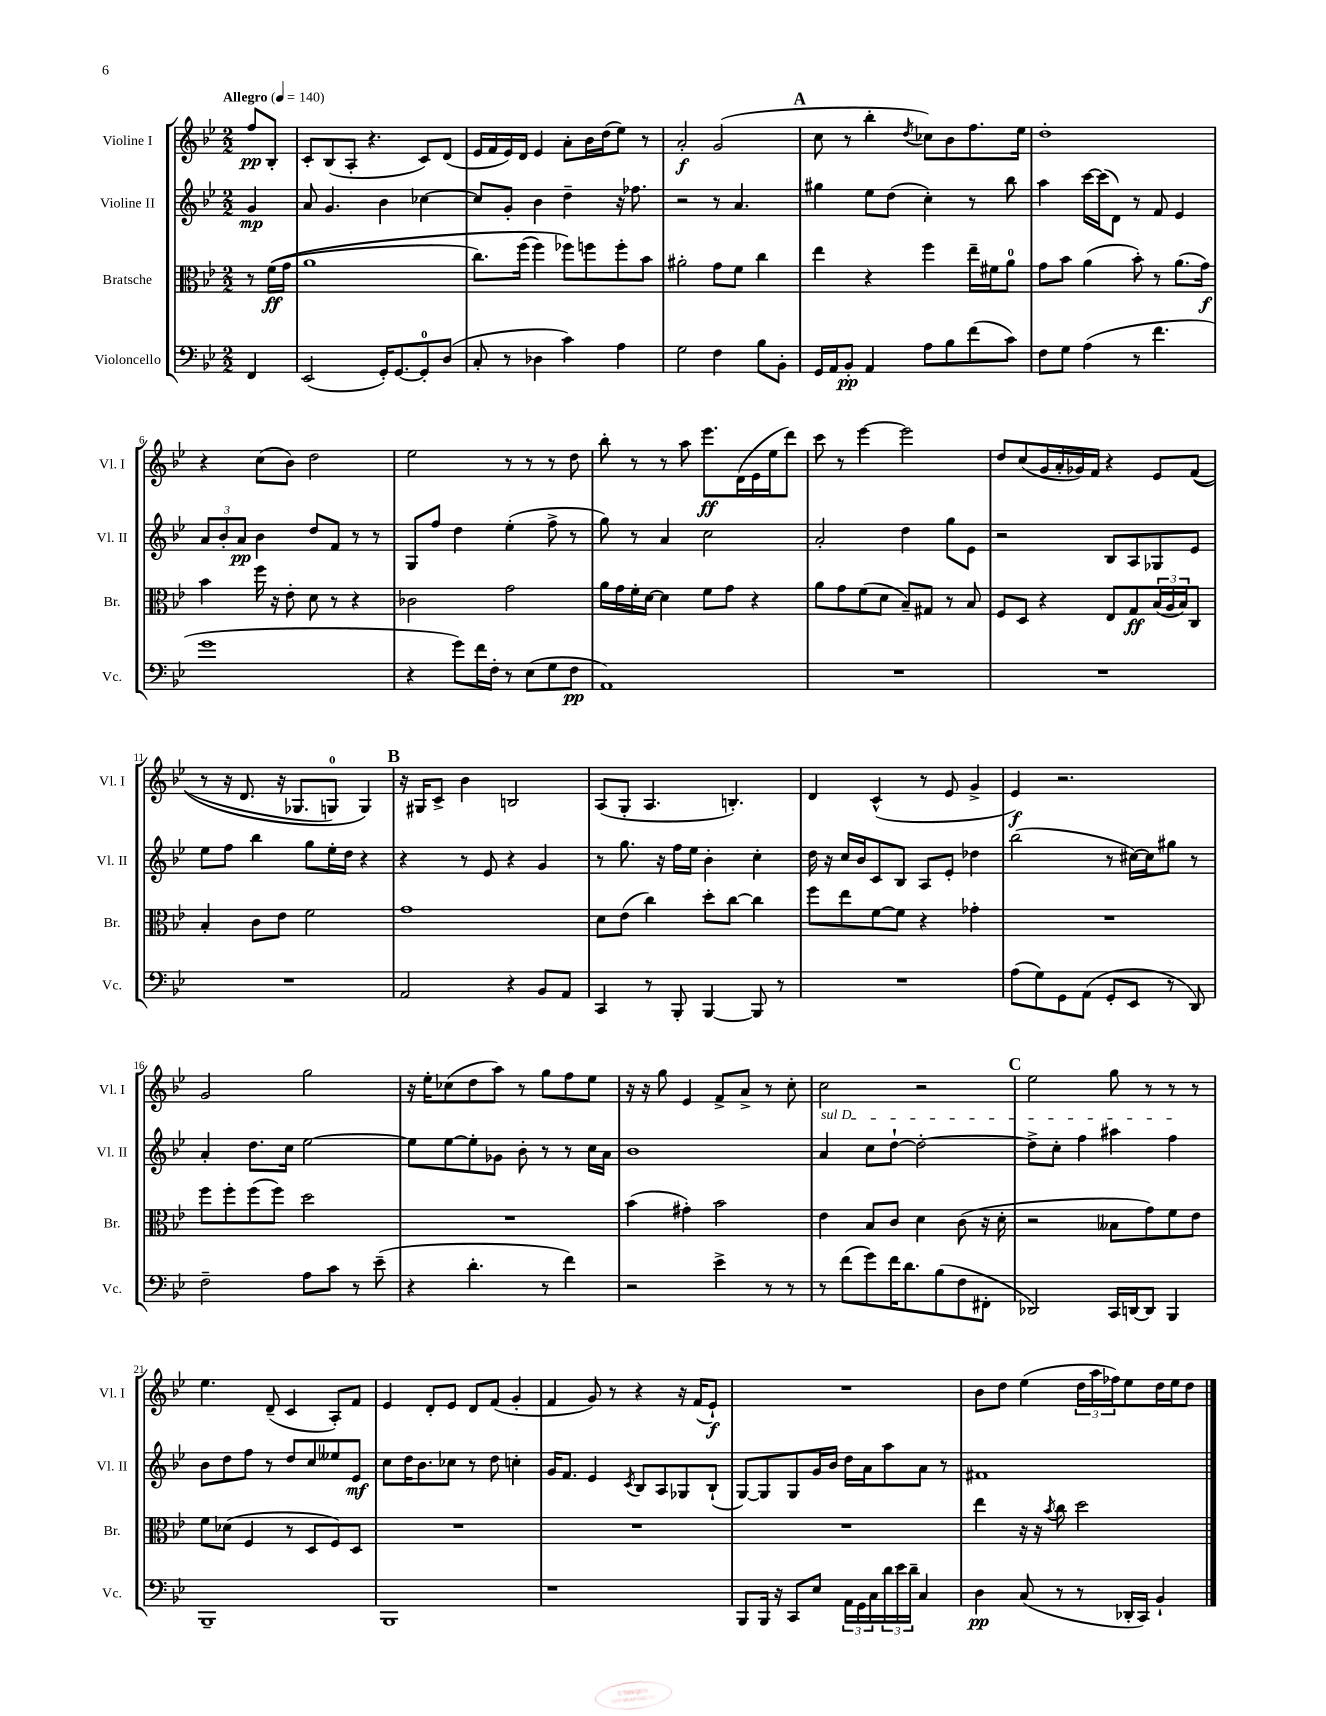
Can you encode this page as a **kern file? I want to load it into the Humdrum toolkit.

**kern	**kern	**kern	**kern
*staff4	*staff3	*staff2	*staff1
*clefF4	*clefC3	*clefG2	*clefG2
*k[b-e-]	*k[b-e-]	*k[b-e-]	*k[b-e-]
*M2/2	*M2/2	*M2/2	*M2/2
*MM140	*MM140	*MM140	*MM140
4FF/	8r	4g/	8ff/L
.	&((16f\LL	.	8B-'/J
.	16g\JJ	.	.
=	=	=	=
(2EE-/	1a	8a/	8c'/L
.	.	4.g/	(8B-/
.	.	.	8A'/J
.	.	.	4.r
16GG'/LK)	.	4b-\	.
[8.GG/	.	.	.
8GG'/]	.	[4cc-\	8c/L)
(8D/J	.	.	(8d/J
=	=	=	=
8C'/	8.cc\L)	8cc-/]L	16e-/LL
.	.	.	16f/
8r	.	8g'/J	16e-/)
.	(16ff\Jk	.	16d/JJ
4D-\	4ff\)	4b-\	4e-/
4c\)	8ff-\L&)	4dd~\	8a'\L
.	8ff\	.	16b-\L
.	.	.	(16dd\J
4A\	8ff'\	16r	8ee-\J)
.	.	8.ff-\	.
.	8b-\J	.	8r
=	=	=	=
2G\	2a#'\	2r	2a'/
4F\	8g\L	8r	(2g/
.	8f\J	4.a/	.
8B-\L	4cc\	.	.
8BB-'\J	.	.	.
=	=	=	=
16GG/LL	4ee-\	4gg#\	8cc\
16AA/J	.	.	.
8BB-'/J	.	.	8r
4AA/	4r	8ee-\L	4bb-'\
.	.	(8dd\J	.
.	.	.	8qdd/
8A\L	4ff\	4cc'\)	8cc-\L)
8B-\	.	.	8b-\
(8f\	16ee-~\LL	8r	8.ff\
.	16f#\J	.	.
8c\J)	8a\J	8bb-\	.
.	.	.	16ee-\Jk
=	=	=	=
8F\L	8g\L	4aa\	1dd'
8G\J	8b-\J	.	.
(4A\	(4a\	[16ccc\LL	.
.	.	(16ccc\]J	.
.	.	8d\J)	.
8r	8b-'\)	8r	.
4.f\	8r	8f/	.
.	(8.a\L	4e-/	.
.	16g\Jk)	.	.
=	=	=	=
1g	4b-\	12a/L	4r
.	.	12b-'/	.
.	.	12a/J	.
.	16ff\	4b-\	(8cc\L
.	16r	.	.
.	8e-'\	.	8b-\J)
.	8d\	8dd/L	2dd\
.	8r	8f/J	.
.	4r	8r	.
.	.	8r	.
=	=	=	=
4r	2c-\	8G/L	2ee-\
.	.	8ff/J	.
8g\L)	.	4dd\	.
16f\L	.	.	.
16F'\JJ	.	.	.
8r	2g\	(4ee-'\	8r
(8E-\L	.	.	8r
8G\	.	8ff^\	8r
8F\J	.	8r	8dd\
=	=	=	=
1AA)	16a\LL	8gg\)	8bb-'\
.	16g\	.	.
.	16f'\	8r	8r
.	[16d\JJ	.	.
.	4d\]	4a/	8r
.	.	.	8aa\
.	8f\L	2cc\	8.eee-\L
.	8g\J	.	.
.	.	.	(16d\L
.	4r	.	16e-\
.	.	.	16ee-\J
.	.	.	8ddd\J)
=	=	=	=
1r	8a\L	2a'/	8ccc\
.	8g\	.	8r
.	(8f\	.	[4eee-\
.	8d\J	.	.
.	8B-~/L)	4dd\	2eee-\]
.	8G#/J	.	.
.	8r	8gg\L	.
.	8B-/	8e-\J	.
=	=	=	=
1r	8F/L	2r	8dd/L
.	8D/J	.	(8cc/
.	4r	.	16g/L
.	.	.	16a'/
.	.	.	16g-/)
.	.	.	16f/JJ
.	8E-/L	8B-/L	4r
.	8G/	8A/	.
.	(24B-/L	8G-/	8e-/L
.	24A/	.	.
.	24B-/J)	.	.
.	8C/J	8e-/J	&((8f/J
=	=	=	=
1r	4B-'/	8ee-\L	8r
.	.	8ff\J	16r
.	.	.	8.d/
.	8c\L	4bb-\	.
.	8e-\J	.	16r
.	.	.	8.G-/L
.	2f\	8gg\L	.
.	.	16ee-'\L	8G/J)
.	.	16dd\JJ	.
.	.	4r	4G/&)
=	=	=	=
2AA/	1g	4r	16r
.	.	.	16G#/LK
.	.	.	8c^/J
.	.	8r	4b-\
.	.	8e-/	.
4r	.	4r	2B/
8BB-/L	.	4g/	.
8AA/J	.	.	.
=	=	=	=
4CC/	8d\L	8r	(8A/L
.	(8e-\J	8.gg\	8G'/J
8r	4cc\)	.	4.A/
.	.	16r	.
8BBB-'/	.	16ff\LL	.
.	.	16ee-\JJ	.
[4BBB-/	8dd'\L	4b-'\	.
.	[8cc\J	.	4.B'/)
8BBB-/]	4cc\]	4cc'\	.
8r	.	.	.
=	=	=	=
1r	8ff\L	16dd\	4d/
.	.	16r	.
.	8ee-\	16cc/LL	.
.	.	16b-/J	.
.	[8f\	8c/	(4c^^/
.	8f\]J	8B-/J	.
.	4r	8A/L	8r
.	.	8e-'/J	8e-/
.	4g-'\	4dd-\	4g^/
=	=	=	=
(8A\L	1r	(2bb-\	4e-/)
8G\)	.	.	.
8GG\	.	.	2.r
(8AA\J	.	.	.
8GG'/L	.	8r	.
8EE-/J	.	[16cc#\LL)	.
.	.	16cc#\]J	.
8r	.	8gg#\J	.
8DD/)	.	8r	.
=	=	=	=
2F~\	8ff\L	4a'/	2g/
.	8ff'\	.	.
.	(8ff\	8.dd\L	.
.	8ff\J)	.	.
.	.	16cc\Jk	.
8A\L	2dd\	[2ee-\	2gg\
8c\J	.	.	.
8r	.	.	.
(8e-~\	.	.	.
=	=	=	=
4r	1r	8ee-\]L	16r
.	.	.	16ee-'\LK
.	.	[8ee-\	(8cc-\
4.d'\	.	8ee-'\]	8dd\
.	.	8g-\J	8aa\J)
.	.	8b-'\	8r
8r	.	8r	8gg\L
4f\)	.	8r	8ff\
.	.	16cc\LL	8ee-\J
.	.	16a\JJ	.
=	=	=	=
2r	(4b-\	1b-	16r
.	.	.	16r
.	.	.	8gg\
.	4g#'\)	.	4e-/
4e-^\	2b-\	.	8f^/L
.	.	.	8a^/J
8r	.	.	8r
8r	.	.	8cc'\
=	=	=	=
8r	4e-\	4a/	2cc\
(8f\L	.	.	.
8g\)	8B-/L	8cc\L	.
16f\K	8c/J	[8dd`\J	.
8.d\	.	.	.
.	4d\	2dd'\_	2r
(8B-\	.	.	.
8F\	(8c\	.	.
8FF#'\J	16r	.	.
.	16d'\	.	.
=	=	=	=
2DD-/)	2r	8dd^\]L	2ee-\
.	.	8cc'\J	.
.	.	4ff\	.
16CC/LL	8B--\L	4aa#\	8gg\
[16DD/J	.	.	.
8DD/]J	8g\)	.	8r
4BBB-/	8f\	4ff\	8r
.	8e-\J	.	8r
=	=	=	=
1BBB-~	8f\L	8b-\L	4.ee-\
.	(8d-\J	8dd\	.
.	4F/	8ff\J	.
.	.	8r	(8d~/
.	8r	8dd/L	4c/
.	8D/L	8cc/	.
.	8F/)	8ee--/	8A'/L)
.	8D/J	8e-/J	8f/J
=	=	=	=
1BBB-	1r	8cc\L	4e-/
.	.	16dd\K	.
.	.	8.b-\	.
.	.	.	8d'/L
.	.	8cc-\J	8e-/J
.	.	8r	8d/L
.	.	8dd\	(8f/J
.	.	4cc'\	4g'/
=	=	=	=
1r	1r	16g/LK	4f/
.	.	8.f/J	.
.	.	4e-/	8g/)
.	.	.	8r
.	.	8qc/	.
.	.	8B-/L	4r
.	.	8A/	.
.	.	8G-/	16r
.	.	.	(16f/LK
.	.	(8B-`/J	8e-`/J)
=	=	=	=
8BBB-/L	1r	[8G/L)	1r
16BBB-/Jk	.	8G/]	.
16r	.	.	.
8CC/L	.	8G/	.
8E-/J	.	16g/L	.
.	.	16b-/JJ	.
24AA\LL	.	16dd\LL	.
24GG\	.	.	.
.	.	16a\J	.
24C\	.	.	.
24d\	.	8aa\	.
24e-\	.	.	.
24d~\JJ	.	.	.
4C/	.	8a\J	.
.	.	8r	.
=	=	=	=
4D\	4ee-\	1f#	8b-\L
.	.	.	8dd\J
(8C/	16r	.	(4ee-\
.	16r	.	.
.	8qb-/	.	.
8r	8cc\	.	.
8r	2dd\	.	24dd\LL
.	.	.	24aa\
.	.	.	24ff-\J)
16DD-'/LL	.	.	8ee-\
16CC/JJ)	.	.	.
4BB-`/	.	.	16dd\L
.	.	.	16ee-\J
.	.	.	8dd\J
==	==	==	==
*-	*-	*-	*-
